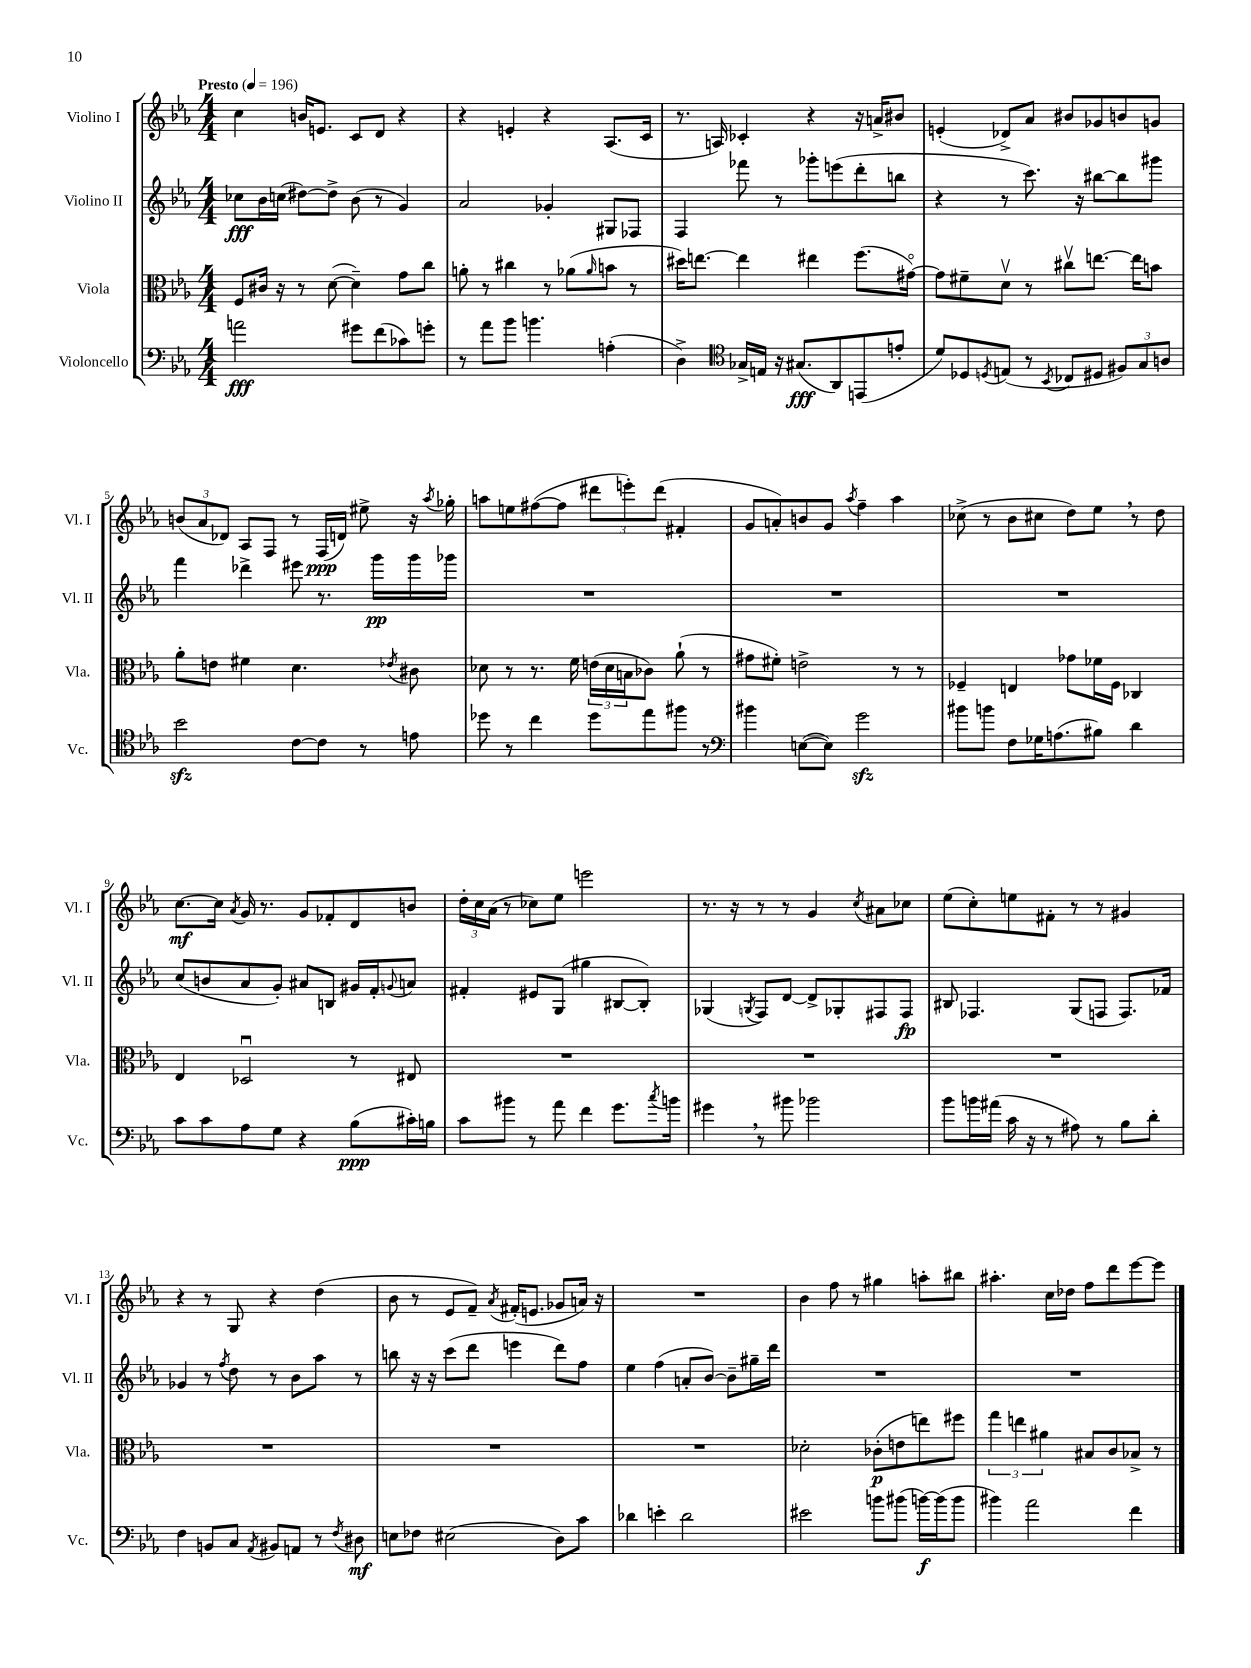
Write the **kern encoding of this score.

**kern	**kern	**kern	**kern
*staff4	*staff3	*staff2	*staff1
*clefF4	*clefC3	*clefG2	*clefG2
*k[b-e-a-]	*k[b-e-a-]	*k[b-e-a-]	*k[b-e-a-]
*M4/4	*M4/4	*M4/4	*M4/4
*MM196	*MM196	*MM196	*MM196
2a	8F	8cc-	4cc
.	16c#	16b-	.
.	16r	(16cc	.
.	8r	[8dd#)	16b
.	.	.	8.e
.	([8d	8dd#^]	.
8g#	4d~])	(8b-	8c
(8f	.	8r	8d
8c-)	8g	4g)	4r
8g'	8cc	.	.
=	=	=	=
8r	8a'	2a-	4r
8a-	8r	.	.
8b-	4cc#	.	4e'
4.b	.	.	.
.	8r	4g-'	4r
.	(8a-	.	.
.	16qqa-	.	.
(4A'	8b	8G#	(8.A-
.	8r	8F-	.
.	.	.	16c
=	=	=	=
4D^)	16dd#)	4F	8.r
.	[8.ee	.	.
.	.	.	16A)
*clefC4	*	*	*
16G-^	4ee]	8fff-	4c-'
16E	.	.	.
16r	.	8r	.
(8.G#	.	.	.
.	4ee#	8ggg-'	4r
8AA-)	.	(8eee	.
(8EE	(8.ff	8ddd'	16r
.	.	.	16a^
8e'	.	8bb	8b#
.	[16g#o)	.	.
=	=	=	=
8d)	8g#]	4r	(4e'
8D-	8f#~	.	.
8qD	.	.	.
(8E	8dv	8r	8d-^)
8r	8r	8.ccc)	8a-
8qBB-	.	.	.
8C-	8cc#v	.	8b#
.	.	16r	.
8D#	[8.ee	[8bb#	8g-
12F#)	.	8bb#]	8b
.	16ee]	.	.
12G	.	.	.
.	8b	8ggg#	8g
12A	.	.	.
=	=	=	=
2b-	8a-'	4fff	(12b
.	.	.	12a-
.	8e	.	.
.	.	.	12d-)
.	4f#	4ddd-^	8A-
.	.	.	8F
[8c	4.d	8eee#	8r
8c]	.	8.r	(16F
.	.	.	16d)
8r	.	.	8ee#^
.	.	16ggg	.
.	8qe-	.	.
8e	8c#	16ggg	16r
.	.	.	8qaa-
.	.	16ggg-	16gg-'
=	=	=	=
8dd-	8d-	1r	8aa
8r	8r	.	8ee
4cc	8.r	.	([8ff#
.	.	.	8ff#]
.	16f	.	.
8dd-	(24e	.	12ddd#
.	24d-	.	.
.	24B	.	12eee')
8ee-	8c-)	.	.
.	.	.	(12ddd#
8ff#	(8a-`	.	4f#'
8r	8r	.	.
=	=	=	=
*clefF4	*	*	*
4b#	8g#	1r	8g
.	8f#')	.	8a')
([8E	2e^	.	8b
8E])	.	.	8g
.	.	.	8qaa-
2g	.	.	4ff~
.	8r	.	4aa-
.	8r	.	.
=	=	=	=
8b#	4F-~	1r	(8cc-^
8b	.	.	8r
8F	4E	.	8b-
16G-	.	.	8cc#
(8.A	.	.	.
.	8g-	.	8dd)
8B#)	16f-	.	8ee-
.	16F-	.	.
4d	4C-	.	8r
.	.	.	8dd
=	=	=	=
8c	4E-	(8cc	[8.cc
8c	.	8b	.
.	.	.	16cc]
.	.	.	8qa-
8A-	2D-u	8a-	16g
.	.	.	8.r
8G	.	8g')	.
4r	.	8a#	8g
.	.	8B	8f-'
(8B-	8r	16g#	8d
.	.	16f'	.
.	.	8qqg	.
16c#')	8E#	8a	8b
16B	.	.	.
=	=	=	=
8c	1r	4f#'	24dd'
.	.	.	24cc
.	.	.	(24a-
8b#	.	.	8r
8r	.	8e#	8cc-)
8a-	.	(8G	8ee-
4f	.	4gg#	2eee
8.g	.	[8B#	.
.	.	8B#'])	.
8qcc	.	.	.
16b	.	.	.
=	=	=	=
4g#	1r	(4G-	8.r
.	.	.	16r
.	.	8qG	.
8r	.	8F)	8r
8b#	.	[8d	8r
2b-	.	8d^]	4g
.	.	8G-'	.
.	.	.	8qcc
.	.	8F#	8a#
.	.	8F#	8cc-
=	=	=	=
8b-	1r	8B#	(8ee-
16b	.	4.F-	8cc')
(16a#	.	.	.
16c	.	.	8ee
16r	.	.	.
8r	.	.	8f#'
8A#)	.	(8G	8r
8r	.	8F	8r
8B-	.	8.F)	4g#
8d'	.	.	.
.	.	16f-	.
=	=	=	=
4F	1r	4g-	4r
8BB	.	8r	8r
.	.	8qff	.
8C	.	8dd	8G
8qAA-	.	.	.
8BB#	.	8r	4r
8AA	.	8b-	.
8r	.	8aa-	(4dd
8qF	.	.	.
8D#	.	8r	.
=	=	=	=
8E	1r	8bb	8b-
8F-	.	16r	8r
.	.	16r	.
(2E#	.	(8ccc	8e-
.	.	8ddd	8f~)
.	.	.	8qa-
.	.	4eee	(16f#'
.	.	.	8.e
8D)	.	8ddd)	8g-
8c	.	8ff	16a)
.	.	.	16r
=	=	=	=
4d-	1r	4ee-	1r
4e'	.	(4ff	.
2d-	.	8a'	.
.	.	[8b-)	.
.	.	8b-~]	.
.	.	16gg#~	.
.	.	16ddd	.
=	=	=	=
2e#	2d-'	1r	4b-
.	.	.	8ff
.	.	.	8r
8b	(8c-'	.	4gg#
(8b#	8e	.	.
[16b)	8ee)	.	8aa'
(16b]	.	.	.
8b	8ff#	.	8bb#
=	=	=	=
4b#)	6gg	1r	4.aa#'
.	6ee	.	.
2a-	.	.	.
.	6a#	.	.
.	.	.	16cc
.	.	.	16dd-
.	8B#	.	8ff
.	8c	.	8ddd
4f	8B-^	.	[8eee-
.	8r	.	8eee-]
==	==	==	==
*-	*-	*-	*-
